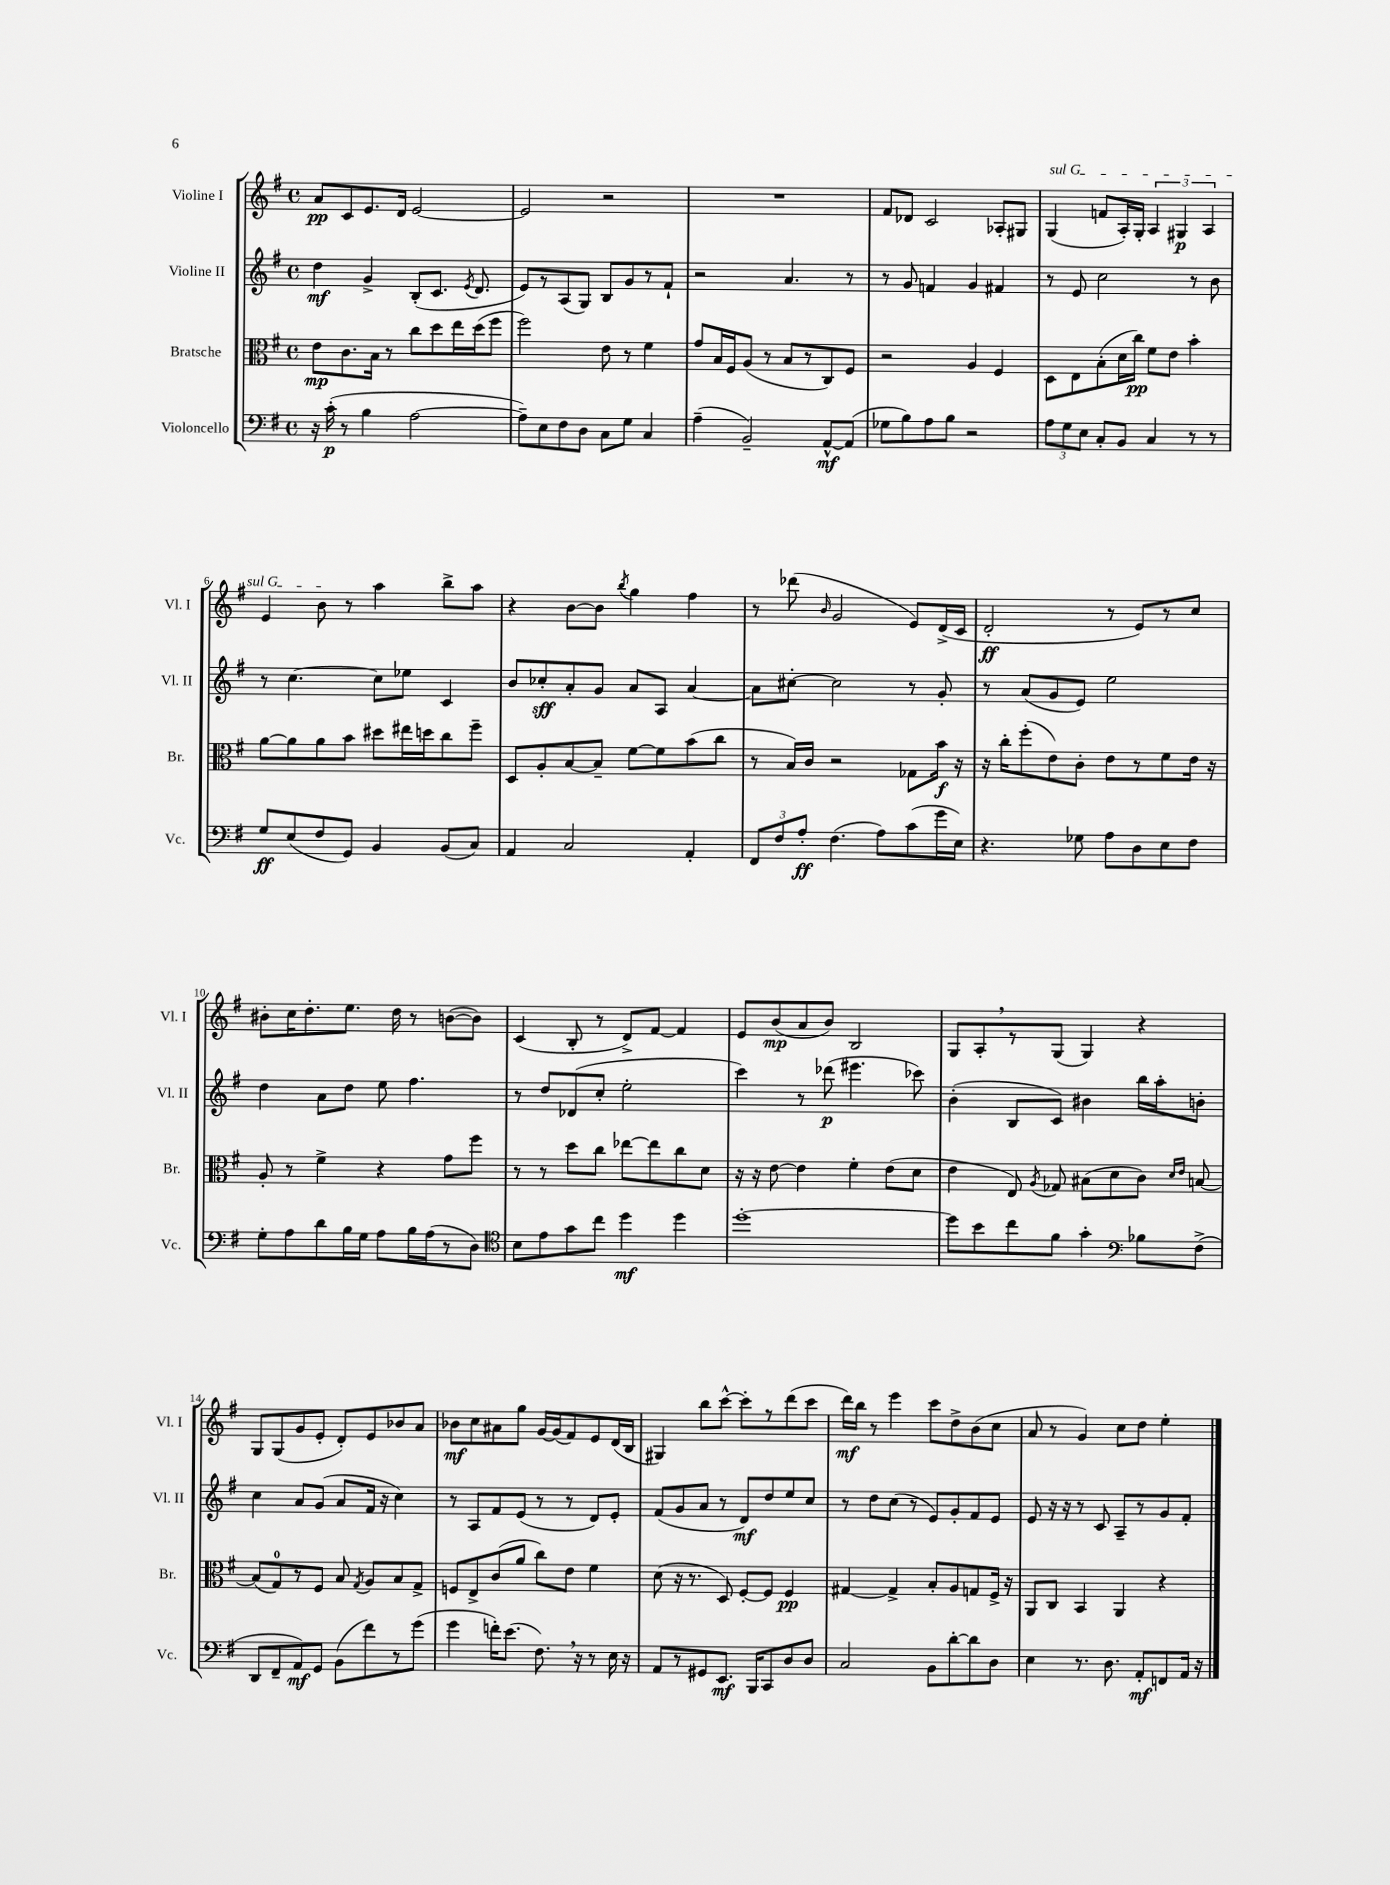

**kern	**dynam	**kern	**dynam	**kern	**dynam	**kern	**dynam
*part4	*part4	*part3	*part3	*part2	*part2	*part1	*part1
*staff4	*staff4	*staff3	*staff3	*staff2	*staff2	*staff1	*staff1
*I"Violoncello	*	*I"Bratsche	*	*I"Violine II	*	*I"Violine I	*
*I'Vc.	*	*I'Br.	*	*I'Vl. II	*	*I'Vl. I	*
*clefF4	*	*clefC3	*	*clefG2	*	*clefG2	*
*k[f#]	*	*k[f#]	*	*k[f#]	*	*k[f#]	*
*M4/4	*	*M4/4	*	*M4/4	*	*M4/4	*
*met(c)	*	*met(c)	*	*met(c)	*	*met(c)	*
=1	=1	=1	=1	=1	=1	=1	=1
16r	.	8e\L	mp	4dd\	mf	8a/L	pp
(16c'\	p	.	.	.	.	.	.
8r	.	8.c\	.	.	.	8c/	.
4B\	.	.	.	4g^/	.	8.e/	.
.	.	16B\Jk	.	.	.	.	.
.	.	8r	.	.	.	.	.
.	.	.	.	.	.	16d/Jk	.
[2A\	.	8cc\L	.	(8B'/L	.	[2e/	.
.	.	8dd\	.	8.c/J	.	.	.
.	.	16ee\L	.	.	.	.	.
.	.	.	.	8qe/	.	.	.
.	.	(16dd\J	.	8.d/	.	.	.
.	.	8ff#\J	.	.	.	.	.
=2	=2	=2	=2	=2	=2	=2	=2
8A~\L])	.	2ff#\)	.	8e/L)	.	2e/]	.
8E\	.	.	.	8r	.	.	.
8F#\	.	.	.	(8A/	.	.	.
8D\J	.	.	.	8G/J)	.	.	.
8C\L	.	8e\	.	8B/L	.	2r	.
8G\J	.	8r	.	8g/	.	.	.
4C/	.	4f#\	.	8r	.	.	.
.	.	.	.	8f#`/J	.	.	.
=3	=3	=3	=3	=3	=3	=3	=3
(4A~\	.	8g/L	.	2r	.	1r	.
.	.	16B/L	.	.	.	.	.
.	.	16F#/J	.	.	.	.	.
2BB~/)	.	(8A/J	.	.	.	.	.
.	.	8r	.	.	.	.	.
.	.	8B/L	.	4.a/	.	.	.
.	.	8r	.	.	.	.	.
[8AA^^/L	mf	8C/)	.	.	.	.	.
(8AA/J]	.	8F#/J	.	8r	.	.	.
=4	=4	=4	=4	=4	=4	=4	=4
8G-X\L	.	2r	.	8r	.	8f#/L	.
8B\)	.	.	.	8g/	.	8d-X/J	.
8A\	.	.	.	4fn/	.	2c/	.
8B\J	.	.	.	.	.	.	.
2r	.	4A/	.	4g/	.	.	.
.	.	4F#/	.	4f#X/	.	8A-X'/L	.
.	.	.	.	.	.	8G#X/J	.
=5	=5	=5	=5	=5	=5	=5	=5
!	!	!	!	!	!	!LO:TX:a:i:t=sul G	!
12A\L	.	8D\L	.	8r	.	(4G/	.
12G\	.	.	.	.	.	.	.
.	.	8E\	.	8e/	.	.	.
12E\J	.	.	.	.	.	.	.
8C'/L	.	(8B'\	.	2cc\	.	8fn/L	.
8BB/J	.	16d\L	.	.	.	16A'/L)	.
.	.	16cc\JJ)	pp	.	.	16G'/JJ	.
4C/	.	8f#\L	.	.	.	6A/	.
.	.	8e\J	.	.	.	.	.
.	.	.	.	.	.	6G#X/	p
8r	.	4b'\	.	8r	.	.	.
.	.	.	.	.	.	6A/	.
8r	.	.	.	8b\	.	.	.
!!LO:LB:g=z
=6	=6	=6	=6	=6	=6	=6	=6
8G/L	ff	[8a\L	.	8r	.	4e/	.
(8E/	.	8a\]	.	[4.cc\	.	.	.
8F#/	.	8a\	.	.	.	8b\	.
8GG/J)	.	8b\J	.	.	.	8r	.
4BB/	.	8dd#X\L	.	8cc\L]	.	4aa\	.
.	.	16ee#X\L	.	8ee-X\J	.	.	.
.	.	16ddn\J	.	.	.	.	.
(8BB/L	.	8cc\	.	4c/	.	8bb^\L	.
8C/J)	.	8ff#~\J	.	.	.	8aa\J	.
=7	=7	=7	=7	=7	=7	=7	=7
4AA/	.	8D/L	.	8b/L	.	4r	.
.	.	8A'/	.	8cc-X'/	sff	.	.
2C/	.	[8B/	.	8a'/	.	[8b\L	.
.	.	8B~/J]	.	8g/J	.	8b\J]	.
.	.	.	.	.	.	8qbb/	.
.	.	[8f#\L	.	8a/L	.	4gg\	.
.	.	8f#\]	.	8A/J	.	.	.
4AA'/	.	(8b\	.	[4a/	.	4ff#\	.
.	.	8cc\J	.	.	.	.	.
=8	=8	=8	=8	=8	=8	=8	=8
12FF#/L	.	8r	.	8a\L]	.	8r	.
12F#/	.	.	.	.	.	.	.
.	.	16B/LL)	.	[8cc#X'\J	.	(8ddd-X\	.
12A'/J	ff	.	.	.	.	.	.
.	.	16c/JJ	.	.	.	.	.
.	.	.	.	.	.	16qqb/	.
(4.F#\	.	2r	.	2cc#\]	.	2g/	.
8A\L)	.	.	.	.	.	.	.
(8c\	.	8G-X\L	.	8r	.	8e/L)	.
16g\L	.	16b\Jk	f	8g'/	.	(16d^/L	.
16E\JJ)	.	16r	.	.	.	16c/JJ	.
=9	=9	=9	=9	=9	=9	=9	=9
4.r	.	16r	.	8r	.	2d'/	ff
.	.	16cc'\KL	.	.	.	.	.
.	.	(8ff#'\	.	(8a/L	.	.	.
.	.	8e\)	.	8g/	.	.	.
8G-X\	.	8c'\J	.	8e/J)	.	.	.
8A\L	.	8e\L	.	2ee\	.	8r	.
8D\	.	8r	.	.	.	8e/L)	.
8E\	.	8f#\	.	.	.	8r	.
8F#\J	.	16e\Jk	.	.	.	8cc/J	.
.	.	16r	.	.	.	.	.
!!LO:LB:g=z
=10	=10	=10	=10	=10	=10	=10	=10
8G'\L	.	8A'/	.	4dd\	.	8b#X'\L	.
8A\	.	8r	.	.	.	16cc\K	.
.	.	.	.	.	.	8.dd'\	.
8d\	.	4f#^\	.	8a\L	.	.	.
16B\L	.	.	.	8dd\J	.	8.ee\J	.
16G\JJ	.	.	.	.	.	.	.
8A\L	.	4r	.	8ee\	.	.	.
.	.	.	.	.	.	16dd\	.
16B\L	.	.	.	4.ff#\	.	8r	.
(16A\J	.	.	.	.	.	.	.
8r	.	8g\L	.	.	.	([8bn\L	.
8D\J)	.	8ff#\J	.	.	.	8b\J])	.
=11	=11	=11	=11	=11	=11	=11	=11
*clefC4	*	*	*	*	*	*	*
8B\L	.	8r	.	8r	.	(4c/	.
8e\	.	8r	.	8dd/L	.	.	.
8g\	.	8dd\L	.	(8d-X/	.	8B'/	.
8cc\J	.	8cc\J	.	8cc'/J	.	8r	.
4dd\	mf	[8ee-X\L	.	2ee'\	.	8d^/L)	.
.	.	8ee-\]	.	.	.	[8f#/J	.
4dd\	.	8cc\	.	.	.	4f#/]	.
.	.	8d\J	.	.	.	.	.
=12	=12	=12	=12	=12	=12	=12	=12
[1dd'	.	16r	.	4ccc\)	.	8e/L	.
.	.	16r	.	.	.	.	.
.	.	[8e\	.	.	.	(8b/	mp
.	.	4e\]	.	8r	.	8a/	.
.	.	.	.	(8ddd-X\	p	8b/J)	.
.	.	4f#'\	.	4.eee#X\	.	2B/	.
.	.	(8e\L	.	.	.	.	.
.	.	8d\J	.	8ccc-X\)	.	.	.
=13	=13	=13	=13	=13	=13	=13	=13
8dd\L]	.	4e\	.	(4b'\	.	8G/L	.
8b\	.	.	.	.	.	8A',/	.
8cc\	.	8E/)	.	8B/L	.	8r	.
.	.	8qA/	.	.	.	.	.
8f#\J	.	8G-X/	.	8c/J)	.	(8G/J	.
4g'\	.	(8B#X\L	.	4b#X\	.	4G/)	.
.	.	8d\	.	.	.	.	.
*clefF4	*	*	*	*	*	*	*
8B-X\L	.	8c\J)	.	16bb\LL	.	4r	.
.	.	.	.	16aa'\J	.	.	.
.	.	16qqd/LL	.	.	.	.	.
.	.	16qqe/JJ	.	.	.	.	.
(8F#^\J	.	[8Bn/	.	8bn'\J	.	.	.
!!LO:LB:g=z
=14	=14	=14	=14	=14	=14	=14	=14
8DD/L	.	(8B/L]	.	4cc\	.	8G/L	.
8FF#~/	.	8G/)	.	.	.	(8G/	.
8AA/)	mf	8r	.	8a/L	.	8g/	.
8GG/J	.	8F#/J	.	(8g/J	.	8e'/J	.
(8BB\L	.	8B/	.	8a/L	.	8d'/L)	.
.	.	8qG/	.	.	.	.	.
8f#\)	.	8A/L	.	16f#/Jk	.	8e/	.
.	.	.	.	16r	.	.	.
8r	.	8B/	.	4cc\)	.	8b-X/	.
(8g\J	.	8G^/J	.	.	.	8a/J	.
=15	=15	=15	=15	=15	=15	=15	=15
4g\	.	8Fn/L	.	8r	.	8b-X\L	mf
.	.	8E^/	.	8A/L	.	8cc\	.
16fn'\KL)	.	(8c/	.	8f#/	.	8a#X\	.
(8.e\J	.	.	.	.	.	.	.
.	.	8a/J	.	(8e/J	.	8gg\J	.
8.F#,\)	.	8cc\L)	.	8r	.	[16g/LL	.
.	.	.	.	.	.	(16g/J]	.
.	.	8e\J	.	8r	.	8f#/)	.
16r	.	.	.	.	.	.	.
8r	.	4f#\	.	8d/L)	.	8e/	.
16E\	.	.	.	8e'/J	.	(16d/L	.
16r	.	.	.	.	.	16B/JJ	.
=16	=16	=16	=16	=16	=16	=16	=16
8AA/L	.	(8d\	.	(8f#/L	.	4G#X/)	.
8r	.	16r	.	8g/	.	.	.
.	.	8.r	.	.	.	.	.
8GG#X/	.	.	.	8a/J	.	8bb\L	.
8.EE/J	mf	8D/)	.	8r	.	[8ccc^^\J	.
.	.	[8F#'/L	.	8d/L)	mf	8ccc'\L]	.
16BBB/KL	.	.	.	.	.	.	.
8CC/	.	8F#/J]	.	8dd/	.	8r	.
8D/	.	4F#/	pp	8ee/	.	(8ddd\	.
8D/J	.	.	.	8cc/J	.	8ccc\J	.
=17	=17	=17	=17	=17	=17	=17	=17
2C/	.	[4G#X/	.	8r	.	16ddd\LL)	mf
.	.	.	.	.	.	16bb\JJ	.
.	.	.	.	8dd\L	.	8r	.
.	.	4G#^/]	.	(8cc\J	.	4eee\	.
.	.	.	.	8r	.	.	.
8BB\L	.	8B'/L	.	8e/L)	.	8ccc\L	.
[8d'\	.	8A/	.	8g'/	.	8dd^\	.
8d\]	.	8Gn/	.	8f#/	.	(8b\	.
8D\J	.	16F#^/Jk	.	8e/J	.	8cc\J	.
.	.	16r	.	.	.	.	.
=18	=18	=18	=18	=18	=18	=18	=18
4E\	.	8AA/L	.	8e/	.	8a/	.
.	.	8C/J	.	16r	.	8r	.
.	.	.	.	16r	.	.	.
8.r	.	4BB/	.	8r	.	4g/)	.
.	.	.	.	8c/	.	.	.
8.D\	.	.	.	.	.	.	.
.	.	4AA/	.	8A~/L	.	8cc\L	.
8AA'/L	mf	.	.	8r	.	8dd\J	.
8FFn/	.	4r	.	8g/	.	4ee'\	.
16AA/Jk	.	.	.	8f#'/J	.	.	.
16r	.	.	.	.	.	.	.
==	==	==	==	==	==	==	==
*-	*-	*-	*-	*-	*-	*-	*-
